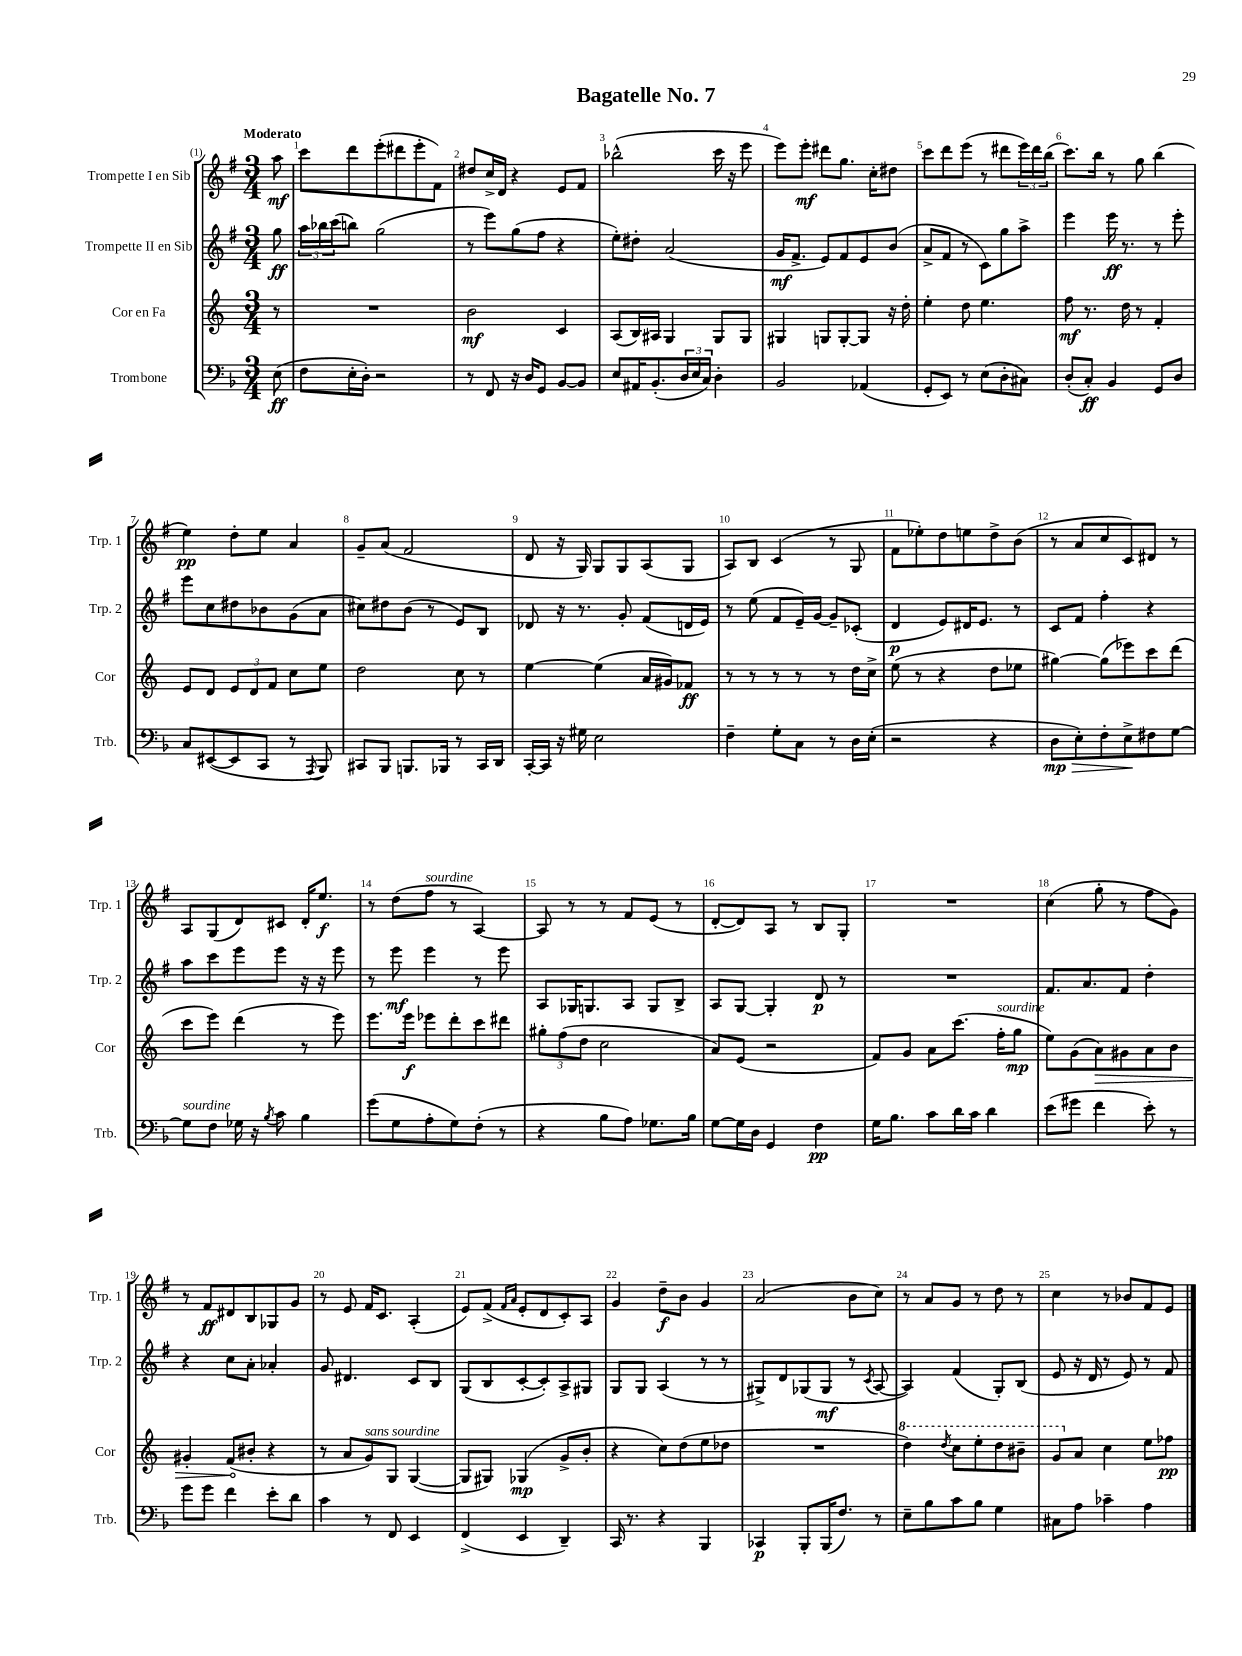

**kern	**kern	**kern	**kern
*staff4	*staff3	*staff2	*staff1
*clefF4	*clefG2	*clefG2	*clefG2
*k[b-]	*k[]	*k[f#]	*k[f#]
*M3/4	*M3/4	*M3/4	*M3/4
(8E\	8r	8gg\	8aa\
=	=	=	=
8F\L	2.r	24aa\LL	8ccc\L
.	.	24bb-\	.
.	.	(24ccc\J	.
16E'\L	.	8bb\J)	8ddd\
16D'\JJ)	.	.	.
2r	.	(2gg\	(8eee'\
.	.	.	8ddd#\
.	.	.	8eee'\
.	.	.	8f#\J)
=	=	=	=
8r	2b\	8r	8dd#/L
8FF/	.	8eee\L)	16cc^/L
.	.	.	16d/JJ
16r	.	(8gg\	4r
16D/LK	.	.	.
8GG/J	.	8ff#\J	.
[8BB-/L	4c/	4r	8e/L
8BB-/]J	.	.	8f#/J
=	=	=	=
8E/L	(8A/L	8ee'\L)	(2bb-^^\
16AA#/K	16B/L)	8dd#'\J	.
(8.BB-'/	16A#/JJ	.	.
.	4G/	(2a/	.
24D/L	.	.	.
24E/	.	.	.
24C/JJ)	.	.	.
4D'\	8G/L	.	16ccc\
.	.	.	16r
.	8G/J	.	8eee\
=	=	=	=
2BB-/	4G#/	16g/LK	8eee\L)
.	.	8.f#^/J	.
.	.	.	8eee'\J
.	8G/L	8e/L)	8ddd#\L
.	[8G'/	8f#/	8.gg\J
(4AA-/	8G/]J	8e/	.
.	.	.	16cc'\LK
.	16r	(8b/J	8dd#\J
.	16dd'\	.	.
=	=	=	=
8GG'/L	4ee'\	8a^/L	8ccc\L
8EE/J)	.	8f#/J	8ddd\
8r	8dd\	8r	(8eee\J
(8E\L	4.ee\	8c\L)	8r
8D'\	.	8gg\	8ddd#\L
8C#\J)	.	8aa^\J	24eee\L)
.	.	.	24ddd#\
.	.	.	(24bb\JJ
=	=	=	=
(8D'/L	8ff\	4eee\	8.ccc\L)
8C'/J)	8.r	.	.
.	.	.	16bb\Jk
4BB-/	.	16eee\	8r
.	16dd\	8.r	.
.	8r	.	8gg\
8GG/L	4f'/	8r	(4bb\
8D/J	.	8eee'\	.
=	=	=	=
8C/L	8e/L	8eee\L	4ee\)
([8EE#/	8d/J	8cc\	.
8EE#/]	12e/L	8dd#\	8dd'\L
.	12d/	.	.
8CC/J	.	8b-\	8ee\J
.	12f/J	.	.
8r	8cc\L	(8g\	4a/
8qAAA/	.	.	.
8BBB-/)	8ee\J	8a\J	.
=	=	=	=
8CC#/L	2dd\	8cc#\L)	8g~/L
8BBB-/J	.	8dd#\	(8a/J
8.BBB/L	.	(8b\J	2f#/
.	.	8r	.
16BBB-/Jk	.	.	.
8r	8cc\	8e/L)	.
16CC#/LL	8r	8B/J	.
16DD/JJ	.	.	.
=	=	=	=
[16CC'/LL	[4ee\	8d-/	8d/
16CC/]JJ	.	.	.
16r	.	16r	16r
16G#\	.	8.r	16G/)
2E\	(4ee\]	.	8G/L
.	.	8g'/	8G/
.	16a/LL	(8f#/L	(8A/
.	16g#/J)	.	.
.	8f-/J	16d/L	8G/J
.	.	16e/JJ)	.
=	=	=	=
4F~\	8r	8r	8A/L)
.	8r	(8ee\	8B/J
8G'\L	8r	8f#/L	(4c/
8C\J	8r	16e~/L)	.
.	.	[16g/JJ	.
8r	8r	8g~/]L	8r
16D\LL	16dd\LL	(8c-'/J	8G/
(16E'\JJ	16cc^\JJ	.	.
=	=	=	=
2r	(8ee\	4d/	8f#\L
.	8r	.	8ee-'\)
.	4r	8e/L)	8dd\
.	.	16d#/K	8ee\
.	.	8.e/J	.
4r	8dd\L	.	8dd^\
.	8ee-\J	8r	(8b\J
=	=	=	=
8D\L	[4gg#\)	8c/L	8r
8E'\)	.	8f#/J	8a/L
8F'\	(8gg#\]L	4ff#'\	8cc/
8E^\	8eee-\)	.	8c/)
8F#\	8ccc\	4r	8d#/J
[8G\J	(8ddd\J	.	8r
=	=	=	=
8G\]L	8ccc\L	8aa\L	8A/L
8F\J	8eee\J)	8ccc\	(8G/
16G-\	(4ddd\	8eee\	8d/)
16r	.	.	.
8qB-/	.	.	.
8c\	.	8eee\J	8c#/J
4B-\	8r	16r	16d'/LK
.	.	16r	8.ee/J
.	8eee\)	8eee\	.
=	=	=	=
(8g\L	8.eee\L	8r	8r
8G\	.	8eee\	(8dd\L
.	16eee\Jk	.	.
8A'\	8eee-\L	4eee\	8ff#\J
8G\)	8ddd'\	.	8r
(8F'\J	8ccc\	8r	[4A/)
8r	8ddd#\J	8eee\	.
=	=	=	=
4r	12gg#'\L	8A/L	8A/]
.	(12ff\	.	.
.	.	16G-/K	8r
.	12dd\J	.	.
.	.	8.G/	.
8B-\L	2cc\	.	8r
8A\J)	.	8A/J	8f#/L
8.G-\L	.	8G/L	(8e/J
.	.	8B^/J	8r
16B-\Jk	.	.	.
=	=	=	=
[8G\L	8a/L)	8A/L	[8d'/L
16G\]L	(8e/J	[8G/J	8d/])
16D\JJ	.	.	.
4GG/	2r	4G'/]	8A/J
.	.	.	8r
4F\	.	8d/	8B/L
.	.	8r	8G'/J
=	=	=	=
16G\LK	8f/L)	2.r	2.r
8.B-\J	.	.	.
.	8g/J	.	.
8c\L	8a\L	.	.
16d\L	(8.ccc\J	.	.
16c\JJ	.	.	.
4d\	.	.	.
.	16ff'\LK	.	.
.	8gg\J	.	.
=	=	=	=
(8e\L	8ee\L)	8.f#/L	(4cc\
8g#\J	(8g\	.	.
.	.	8.a/	.
4f\	8a\)	.	8gg'\
.	8g#\	8f#/J	8r
8e'\)	8a\	4dd'\	8ff#\L
8r	8b\J	.	8g\J)
=	=	=	=
8g\L	4g#'/	4r	8r
8g\J	.	.	8f#/L
4f\	(8f/L	8cc\L	8d#/
.	8b#'/J	8a'\J	8B/
8e'\L	4r	4a-'/	8G-/
8d\J	.	.	8g/J
=	=	=	=
4c\	8r	8g/	8r
.	8a/L	4.d#/	8e/
8r	8g/)	.	16f#/LK
.	.	.	8.c/J
8FF/	8G/J	.	.
4EE/	([4G/	8c/L	(4A'/
.	.	8B/J	.
=	=	=	=
(4FF^/	8G/]L	(8G/L	8e/L)
.	8G#/J)	8B/	(8f#^/J
.	.	.	16qqf#/LL
.	.	.	16qqa/JJ
4EE/	(4G-/	[8c'/	8e'/L
.	.	8c'/])	8d/
4DD~/)	8g^/L	8A^/	8c'/)
.	8b'/J	8G#/J	8A/J
=	=	=	=
16CC/	4r	8G/L	4g/
8.r	.	.	.
.	.	8G/J	.
4r	8cc\L)	(4A/	8dd~\L
.	(8dd\	.	8b\J
4BBB-/	8ee\	8r	4g/
.	8dd-\J	8r	.
=	=	=	=
4CC-/	2.r	8G#^/L)	(2a/
.	.	8d/	.
8BBB-'/L	.	(8G-/	.
(16BBB-/K	.	8G-/J	.
8.F/J)	.	.	.
.	.	8r	8b\L
.	.	8qc/	.
8r	.	[8A/	8cc\J)
=	=	=	=
8E~\L	4ddd\)	4A/])	8r
8B-\	.	.	8a/L
.	8qddd/	.	.
8c\	8ccc\L	(4f#/	8g/J
8B-\J	8eee'\	.	8r
4G\	8ddd\	8G'/L)	8dd\
.	8bb#~\J	(8B/J	8r
=	=	=	=
8C#\L	8gg/L	8e/	4cc\
8A\J	8a/J	16r	.
.	.	16d/	.
4c-~\	4cc\	8r	8r
.	.	8e/)	8b-/L
4A\	8ee\L	8r	8f#/
.	8ff-\J	8f#/	8e/J
==	==	==	==
*-	*-	*-	*-
